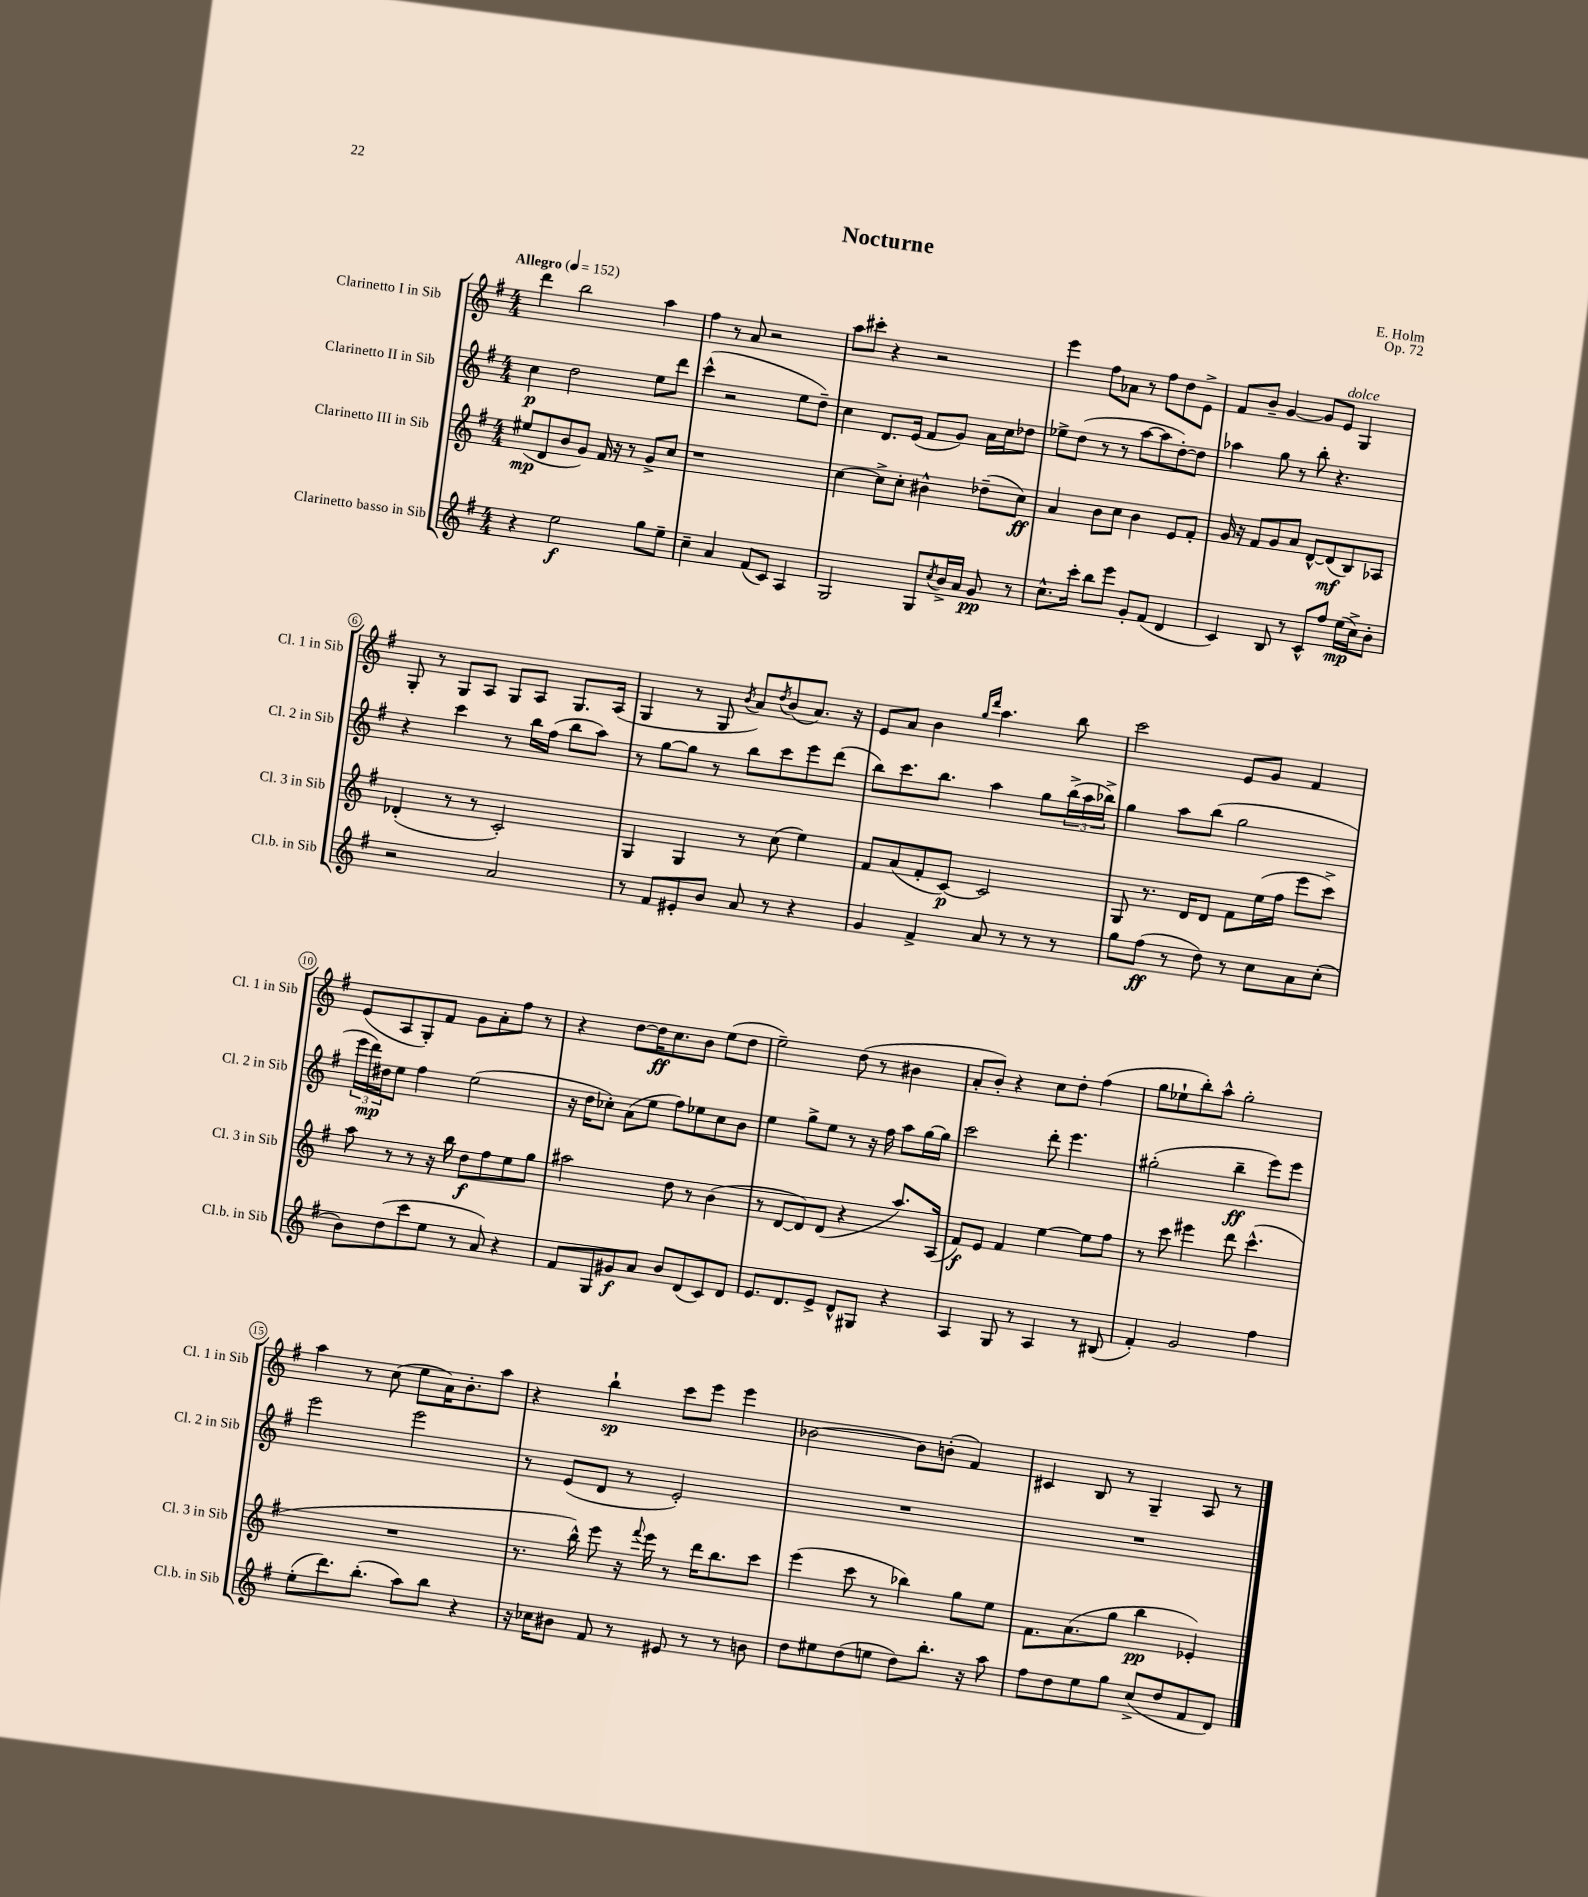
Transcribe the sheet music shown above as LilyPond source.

\header { title = "Nocturne" composer = "E. Holm" opus = "Op. 72" }
<<
\new StaffGroup <<
\new Staff = "s0" \with { instrumentName = "Clarinetto I in Sib" shortInstrumentName = "Cl. 1 in Sib" } {
    \clef treble \key g \major \numericTimeSignature \time 4/4 \tempo "Allegro" 4 = 152
    d'''4 b''2 a''4 |
    fis''4 r8 a'8 r2 |
    a''8 cis'''8-. r4 r2 |
    e'''4 fis''8 aes'8 r8 fis''8 d''8 e'8-> |
    fis'8 b'8-- g'4~ g'8 e'8^\markup { \italic "dolce" } g4 |
    g8-. r8 g8 a8 g8 a8 g8. a16( |
    g4 r8 g8 \acciaccatura { b'8 } a'8) \acciaccatura { d''8 } b'8( a'8.) r16 |
    e'8 a'8 b'4 \grace { g''16 d'''16 } a''4. b''8 |
    c'''2 e'8 g'8 fis'4 |
    e'8( a8 g8-.) fis'8 g'8 a'8-. fis''8 r8 |
    r4 d''8~ d''16\ff c''8. b'8 e''8( d''8 |
    e''2--) d''8( r8 bis'4 |
    a'8-. b'8-.) r4 c''8 d''8-. fis''4( |
    g''8 ees''8-! b''8-.) a''8-^ g''2-. |
    a''4 r8 c''8( e''8 a'16) b'8.-. a''8 |
    r4 b''4-!\sp c'''8 e'''8 e'''4 |
    bes'2~ bes'8 b'8-.( fis'4) |
    cis'4 b8 r8 g4-- a8 r8 \bar "|." |
}
\new Staff = "s1" \with { instrumentName = "Clarinetto II in Sib" shortInstrumentName = "Cl. 2 in Sib" } {
    \clef treble \key g \major \numericTimeSignature \time 4/4
    c''4\p d''2 e''8 d'''8 |
    c'''4-^( r2 e''8 d''8--) |
    c''4 d'8. e'16( fis'8 g'8) a'16 c''16 des''8 |
    ees''8-> d''8( r8 r8 a''8~ a''8 d''8~-.) d''8 |
    aes''4 g''8 r8 b''8-. r4. |
    r4 c'''4 r8 b''16 fis''16( b''8 a''8) |
    r8 g''8~ g''8 r8 b''8 c'''8 e'''8 d'''8( |
    b''8) c'''8. b''8. a''4 g''8 \tuplet 3/2 { b''16->( a''16 bes''16->) } |
    g''4 a''8 b''8( g''2 |
    \tuplet 3/2 { e'''16 d'''16\mp) dis''16 } e''8 fis''4 e''2( |
    r16 d''16 ces''8-.) a'8( e''8 fis''8) ees''8 ces''8 b'8 |
    e''4 g''8-> e''8 r8 r16 fis''16 a''8 g''16~ g''16 |
    c'''2 d'''8-. e'''4. |
    gis''2-.( b''4--\ff e'''8) e'''8 |
    e'''2 e'''2 |
    r8 e'8( d'8 r8 e'2-.) |
    R1 |
    R1 \bar "|." |
}
\new Staff = "s2" \with { instrumentName = "Clarinetto III in Sib" shortInstrumentName = "Cl. 3 in Sib" } {
    \clef treble \key g \major \numericTimeSignature \time 4/4
    eis''8\mp( d'8 b'8 g'8) fis'16 r16 r8 g'8-> c''8 |
    r1 |
    c''4~ c''8-> c''8-. bis'4-^ des''8--( c''8\ff) |
    a'4 b'8 c''8 b'4 e'8 fis'8-. |
    g'16 r16 fis'8 g'8 a'8 d'8~-^ d'8\mf( b8) aes8 |
    des'4-.( r8 r8 c'2-.) |
    g4 g4 r8 c''8( e''4) |
    fis'8 a'8( fis'8-. c'8~\p) c'2 |
    g8 r8. d'16 d'8 fis'8 e''16( fis''16 e'''8 c'''8->) |
    a''8 r8 r8 r16 b''16 d''8\f fis''8 e''8 g''8 |
    ais''2 d''8 r8 b'4( |
    r8 d'8~ d'8) d'8( r4 a''8.) a16( |
    fis'8\f) e'8 fis'4 e''4~ e''8 fis''8 |
    r8 c'''8 eis'''4 d'''8 c'''4.-^( |
    R1 |
    r8. b''16-^) e'''8 r16 \appoggiatura { fis'''8 } e'''16 r8 d'''16 b''8. c'''8 |
    e'''4( c'''8 r8 bes''4) g''8 e''8 |
    fis'8. a'8.( g''8 b''4\pp ees'4-.) \bar "|." |
}
\new Staff = "s3" \with { instrumentName = "Clarinetto basso in Sib" shortInstrumentName = "Cl.b. in Sib" } {
    \clef treble \key g \major \numericTimeSignature \time 4/4
    r4 e''2\f g''8 e''8-- |
    c''4-- a'4 fis'8( c'8) a4 |
    g2 g8 \acciaccatura { c''8 } b'16-> a'16 g'8\pp r8 |
    c''8.-^ c'''16-. b''8 e'''8 g'8-. fis'8( d'4 |
    c'4) b8 r8 c'8-^ fis''8 e''16\mp( c''16->) b'8-. |
    r2 a'2 |
    r8 fis'8 eis'8-. b'8 a'8 r8 r4 |
    g'4 fis'4-> a'8 r8 r8 r8 |
    g''8 fis''8\ff( r8 d''8) r8 c''8 a'8 c''8-.( |
    b'8) d''8( c'''8 e''8 r8 a'8) r4 |
    fis'8 g8 gis'8\f a'8 b'8 d'8( c'8) d'8 |
    e'8. d'8. e'8-> d'8-^ gis8 r4 |
    a4 g8 r8 a4 r8 bis8( |
    fis'4-.) g'2 fis''4 |
    e''8-.( d'''8.) b''8.-.( a''8) b''8 r4 |
    r16 ces''16 bis'8 fis'8 r8 eis'8 r8 r8 b'8 |
    d''8 eis''8 d''8( e''8 d''8) b''8.-. r16 a''8 |
    fis''8 d''8 e''8 g''8 c''8->( d''8 fis'8 d'8) \bar "|." |
}
>>
>>
\layout { \context { \Score \override BarNumber.stencil = #(make-stencil-circler 0.1 0.3 ly:text-interface::print) } }
